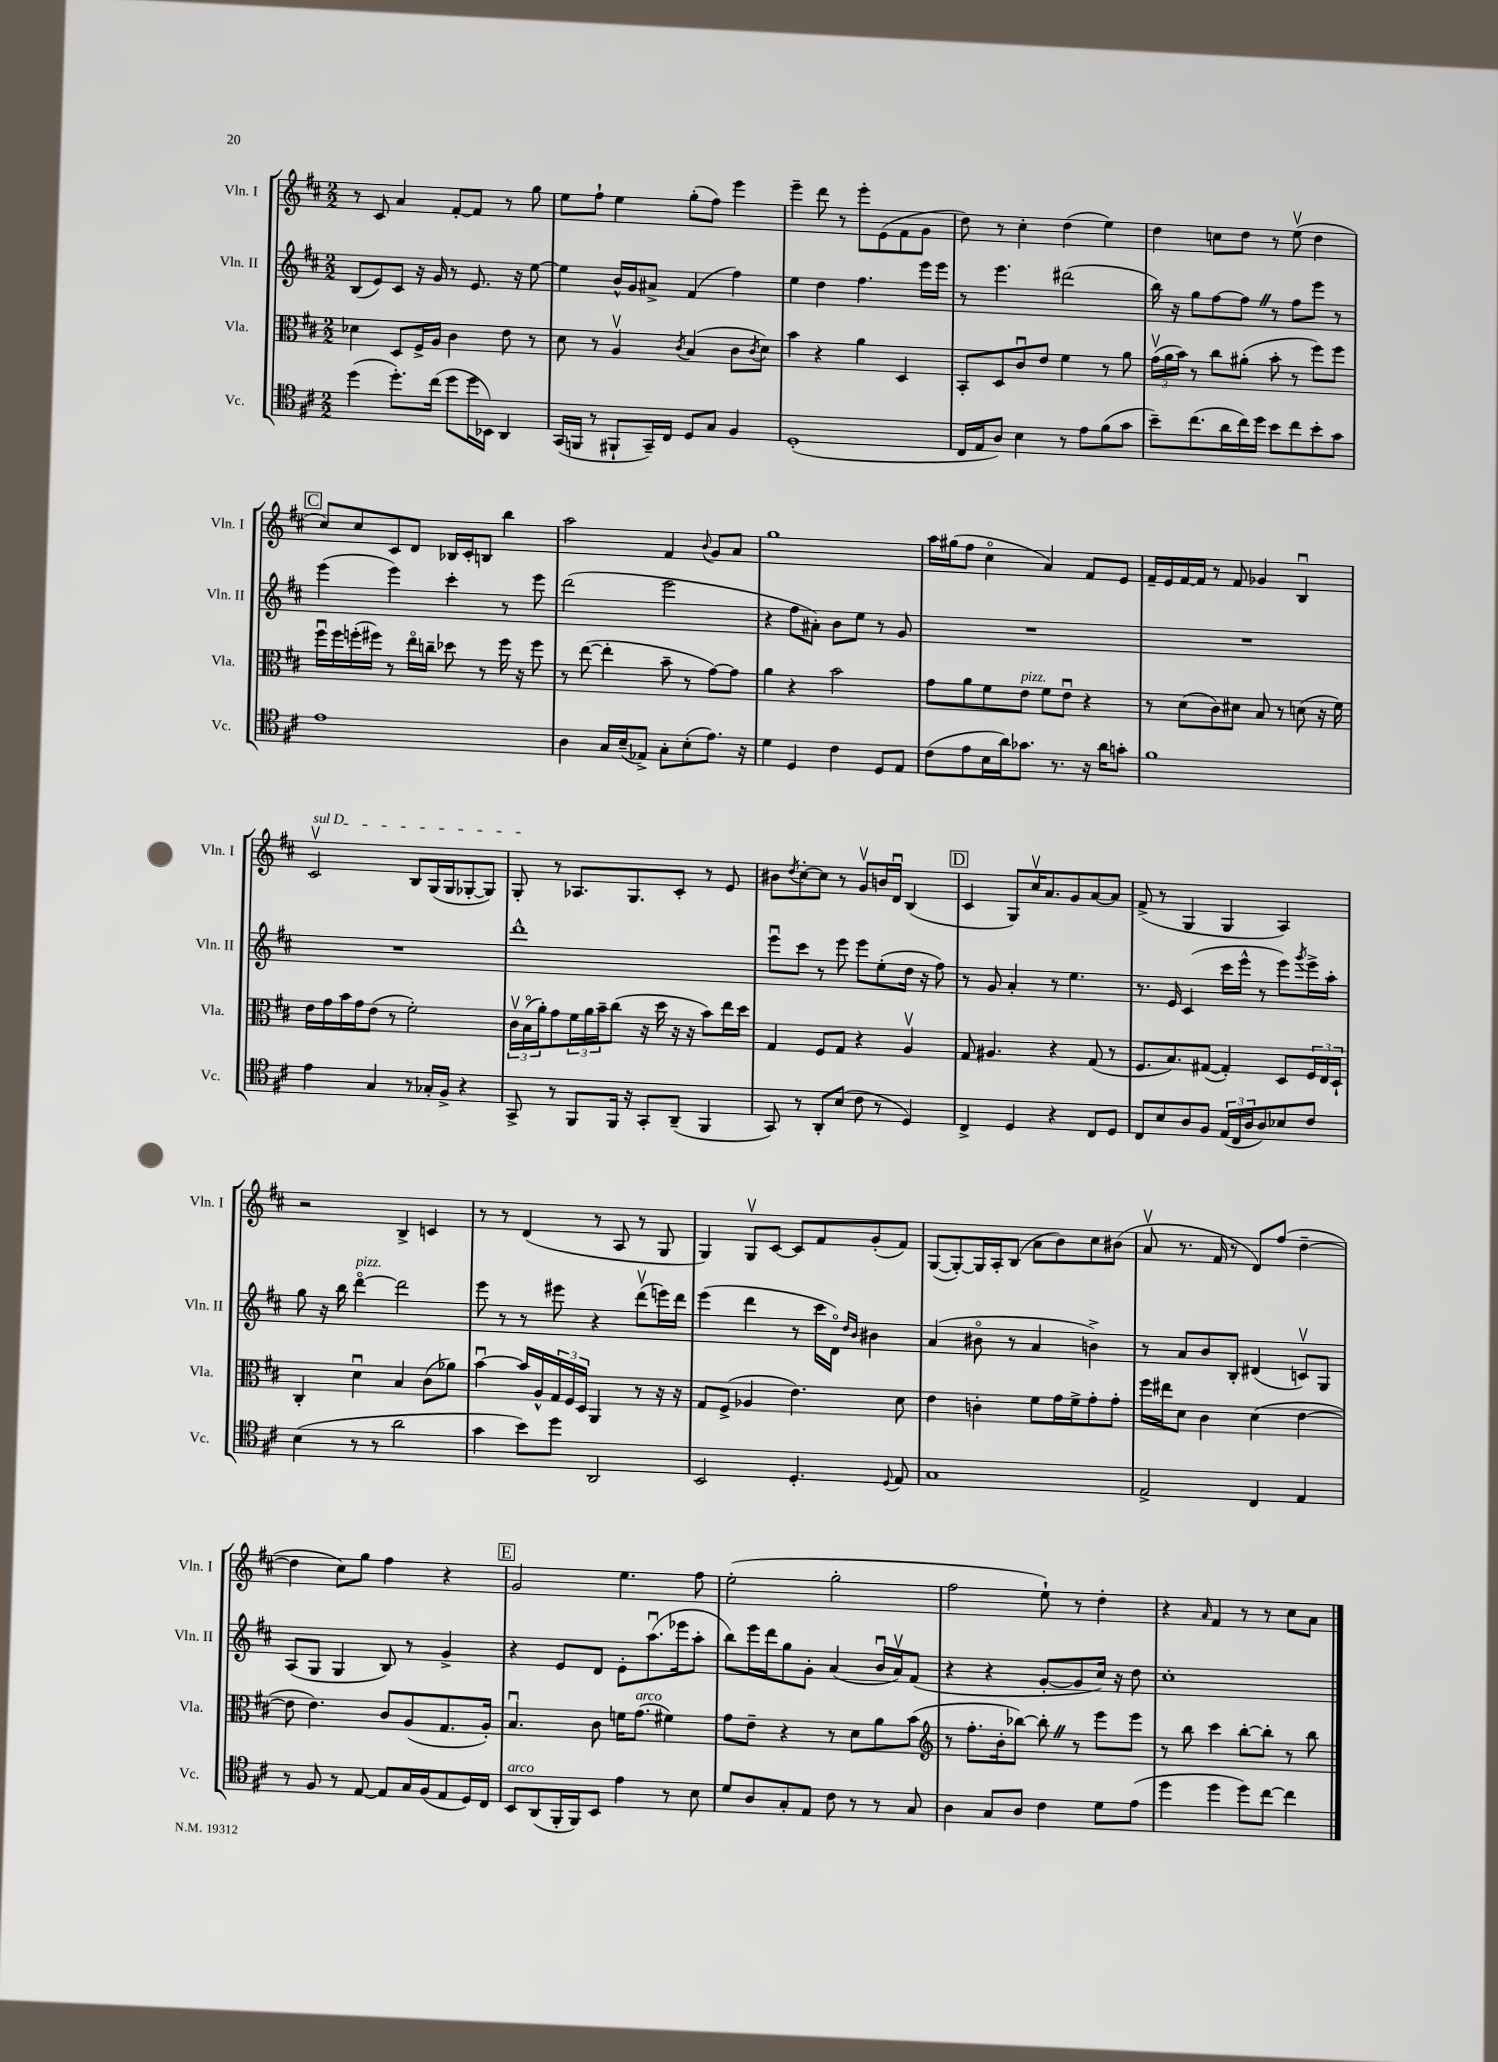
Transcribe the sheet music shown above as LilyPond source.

<<
\new StaffGroup <<
\new Staff = "s0" \with { instrumentName = "Vln. I" shortInstrumentName = "Vln. I" } {
    \clef treble \key d \major \numericTimeSignature \time 2/2
    r8 cis'8 a'4 fis'8~-. fis'8 r8 g''8 |
    e''8 fis''8-! e''4 g''8-.( fis''8) e'''4 |
    e'''4-- d'''8 r8 e'''8-. e'8( fis'8 g'8 |
    d''8) r8 cis''4-. d''4( e''4) |
    d''4 c''8 d''8 r8 e''8\upbow( d''4 |
    \mark \markup { \box "C" } cis''8) cis''8 cis'8 d'8 bes16 cis'16-. b8 b''4 |
    a''2 fis'4 \appoggiatura { b'8 } g'8 a'8 |
    g''1 |
    a''16 gis''16( fis''8 cis''4\flageolet a'4) fis'8 e'8 |
    fis'16-- e'16 fis'16~ fis'16 r8 fis'8 ges'4 b4\downbow |
    \once \override TextSpanner.bound-details.left.text = \markup { \italic "sul D" } cis'2\upbow\startTextSpan b8 g16( g16 ges8~-. ges8) |
    g8-.\stopTextSpan r8 aes8. g8. cis'8-. r8 e'8 |
    bis'8 \acciaccatura { d''8 } cis''8~-. cis''8 r8 g'8\upbow b'16 d'16\downbow b4( |
    \mark \markup { \box "D" } cis'4 g8) cis''16\upbow a'8. g'8 a'8~ a'8 |
    fis'8->( r8 g4 g4 a4) |
    r2 b4-> c'4 |
    r8 r8 d'4( r8 a8 r8 g8 |
    g4) g8\upbow cis'8~ cis'8 fis'8 g'8-.( fis'8) |
    g8~( g8~-.) g16 a16-. b8( a'8 b'8) cis''8 bis'8( |
    a'8\upbow r8. fis'16 r8 d'8) fis''8( d''4~-- |
    d''4 cis''8) g''8 fis''4 r4 |
    \mark \markup { \box "E" } g'2 e''4. fis''8 |
    e''2-.( g''2-. |
    fis''2 e''8-!) r8 d''4-. |
    r4 \grace { a'16 } fis'4 r8 r8 cis''8 a'8 \bar "|." |
}
\new Staff = "s1" \with { instrumentName = "Vln. II" shortInstrumentName = "Vln. II" } {
    \clef treble \key d \major \numericTimeSignature \time 2/2
    b8( e'8) cis'8 r16 g'16 r8 e'8. r16 e''8~ |
    e''4 b'16-^ g'16 ais'8-> fis'4( fis''4) |
    e''4 d''4 fis''4. e'''16 e'''16 |
    r8 e'''4. dis'''2( |
    b''16) r16 g''8 fis''8~ fis''8 \once \override BreathingSign.text = \markup { \musicglyph "scripts.caesura.straight" } \breathe r8 fis''8 e'''8 r8 |
    \mark \markup { \box "C" } e'''4( e'''4) cis'''4-. r8 e'''8 |
    d'''2( e'''2 |
    r4 fis''8 ais'8-.) b'8 e''8 r8 g'8 |
    R1 |
    R1 |
    R1 |
    d'''1-^ |
    e'''8\downbow cis'''8 r8 e'''8 e'''8 e''8-.( d''16 r16 fis''8) |
    \mark \markup { \box "D" } r8 g'8 a'4-. r8 e''4. |
    r8. e'16 cis'4( cis'''16 e'''16-^ r8 e'''8) \acciaccatura { g'''8 } e'''16-> a''16-. |
    g''8 r16 b''16 d'''4~\flageolet^\markup { \italic "pizz." } d'''2 |
    e'''8 r8 r8 eis'''8 r4 d'''8\upbow( e'''16) d'''16 |
    e'''4( d'''4 r8 cis'''16 d'16\flageolet) \grace { d''16 b'16 } bis'4 |
    a'4( bis'8\flageolet r8 a'4 b'4->) |
    r8 a'8 b'8 b8-. dis'4( c'8\upbow) g8 |
    a8( g8 g4 b8) r8 g'4-> |
    \mark \markup { \box "E" } r4 e'8 d'8 e'8-. a''8.\downbow( ees'''16 a''8-. |
    b''8) e'''16 d'''16 g''8 g'8-. a'4( b'16\downbow a'16\upbow) fis'8( |
    r4 r4 g'8~-. g'8 cis''16) r16 d''8 |
    cis''1-. \bar "|." |
}
\new Staff = "s2" \with { instrumentName = "Vla." shortInstrumentName = "Vla." } {
    \clef alto \key d \major \numericTimeSignature \time 2/2
    des'4 d8 fis16-> a16 cis'4 e'8 r8 |
    d'8 r8 a4\upbow \acciaccatura { cis'8 } b4( cis'8 \acciaccatura { cis'8 } d'8) |
    b'4 r4 a'4 d4 |
    b,8-. d8 cis'8\downbow e'8 fis'4 r8 a'8 |
    \tuplet 3/2 { g'16\upbow( a'16 b'16) } r8 cis''8 ais'8-.( b'8-. r8 fis''8) fis''8 |
    \mark \markup { \box "C" } fis''16\downbow fis''16 f''16-.( fis''16) r8 e''16\flageolet c''16-- des''8 r8 fis''16 r16 fis''8 |
    r8 e''8~( e''4-. b'8-- r8 g'8~) g'8 |
    a'4 r4 b'2 |
    g'8 a'8 fis'8 e'8^\markup { \italic "pizz." } fis'8 e'8\downbow r4 |
    r8 d'8( cis'8) dis'8 b8 r8 d'8( r16 fis'16) |
    e'16 g'16 b'16 g'16 e'8( r8 fis'2-.) |
    \tuplet 3/2 { cis'16\upbow b16\flageolet( a'16-.) } g'8 \tuplet 3/2 { fis'16 a'16 b'16-- } cis''8( r16 d''16 r16 r16 b'8) e''16 d''16 |
    g4 fis8 g8 r4 a4\upbow |
    \mark \markup { \box "D" } g8 ais4. r4 g8( r8 |
    fis8. b8.) gis8~( gis4-.) d8 \tuplet 3/2 { fis16 e16 d16-! } |
    cis4-. d'4\downbow b4 cis'8( aes'8) |
    b'4~\downbow b'16 a16-^ \tuplet 3/2 { g16 fis16 d16 } a,4 r8 r16 r16 |
    g8 fis8->( aes4 e'4.) d'8 |
    e'4 c'4-. fis'8 g'16 fis'16-> g'8-. g'8-. |
    fis''16 eis''16 d'8 cis'4 d'4( e'4~ |
    e'8 e'4.) cis'8 a8( g8. a16-.) |
    \mark \markup { \box "E" } b4.\downbow cis'8 f'16 g'8.^\markup { \italic "arco" }( fis'4) |
    g'8 e'8-- r4 r8 d'8 a'8 b'8( |
    \clef treble r8 fis''8.-. b'16-. bes''8~) bes''8-. \once \override BreathingSign.text = \markup { \musicglyph "scripts.caesura.straight" } \breathe r8 e'''8 e'''8 |
    r8 b''8 cis'''4 b''8~-. b''8-. r8 b''8 \bar "|." |
}
\new Staff = "s3" \with { instrumentName = "Vc." shortInstrumentName = "Vc." } {
    \clef tenor \key d \major \numericTimeSignature \time 2/2
    d''4( d''8.-.) cis''16( d''8 d''16 bes,16) a,4 |
    g,16( f,16 r8 fis,8-! g,16--) cis16 d8 g8 fis4 |
    d1-.( |
    cis16 e16 a8) b4 r8 e'8 fis'8( g'8 |
    b'8--) cis''8.( a'16 cis''16) d''16 b'8 cis''8 b'8-. g'8 |
    \mark \markup { \box "C" } e'1 |
    a4 g16 b16--( ees8->) g8-. b8-.( e'8.) r16 |
    d'4 d4 cis'4 d8 e8 |
    cis'8( e'8 b16 a'16) ges'8. r8. r16 a'16 g'8-. |
    fis'1 |
    e'4 g4 r8 ges16-. fis16-> r4 |
    g,8-> r8 fis,8 fis,16 r16 g,8-. a,8--( fis,4 |
    g,8) r8 a,8-. b8( cis'8 r8 d4) |
    \mark \markup { \box "D" } cis4-> d4 r4 cis8 d8 |
    cis8 b8 a8 fis8 \tuplet 3/2 { e16( cis16 a16 } a8) bes8 cis'8 |
    b4( r8 r8 a'2 |
    g'4 b'8) d''8 a,2 |
    b,2 d4.-. \appoggiatura { d8 } e8 |
    g1 |
    e2-> cis4 e4 |
    r8 fis8 r8 e8~ e8 g16 fis16( e8 d16) cis16 |
    \mark \markup { \box "E" } b,8^\markup { \italic "arco" } a,8( fis,16-. fis,16) b,8 e'4 r8 b8 |
    d'8 a8 g8-. e8 cis'8 r8 r8 g8 |
    a4 g8 a8 cis'4 d'8 e'8( |
    d''4 d''4 d''8) cis''8~ cis''4 \bar "|." |
}
>>
>>
\layout { \context { \Score \remove "Bar_number_engraver" } }
